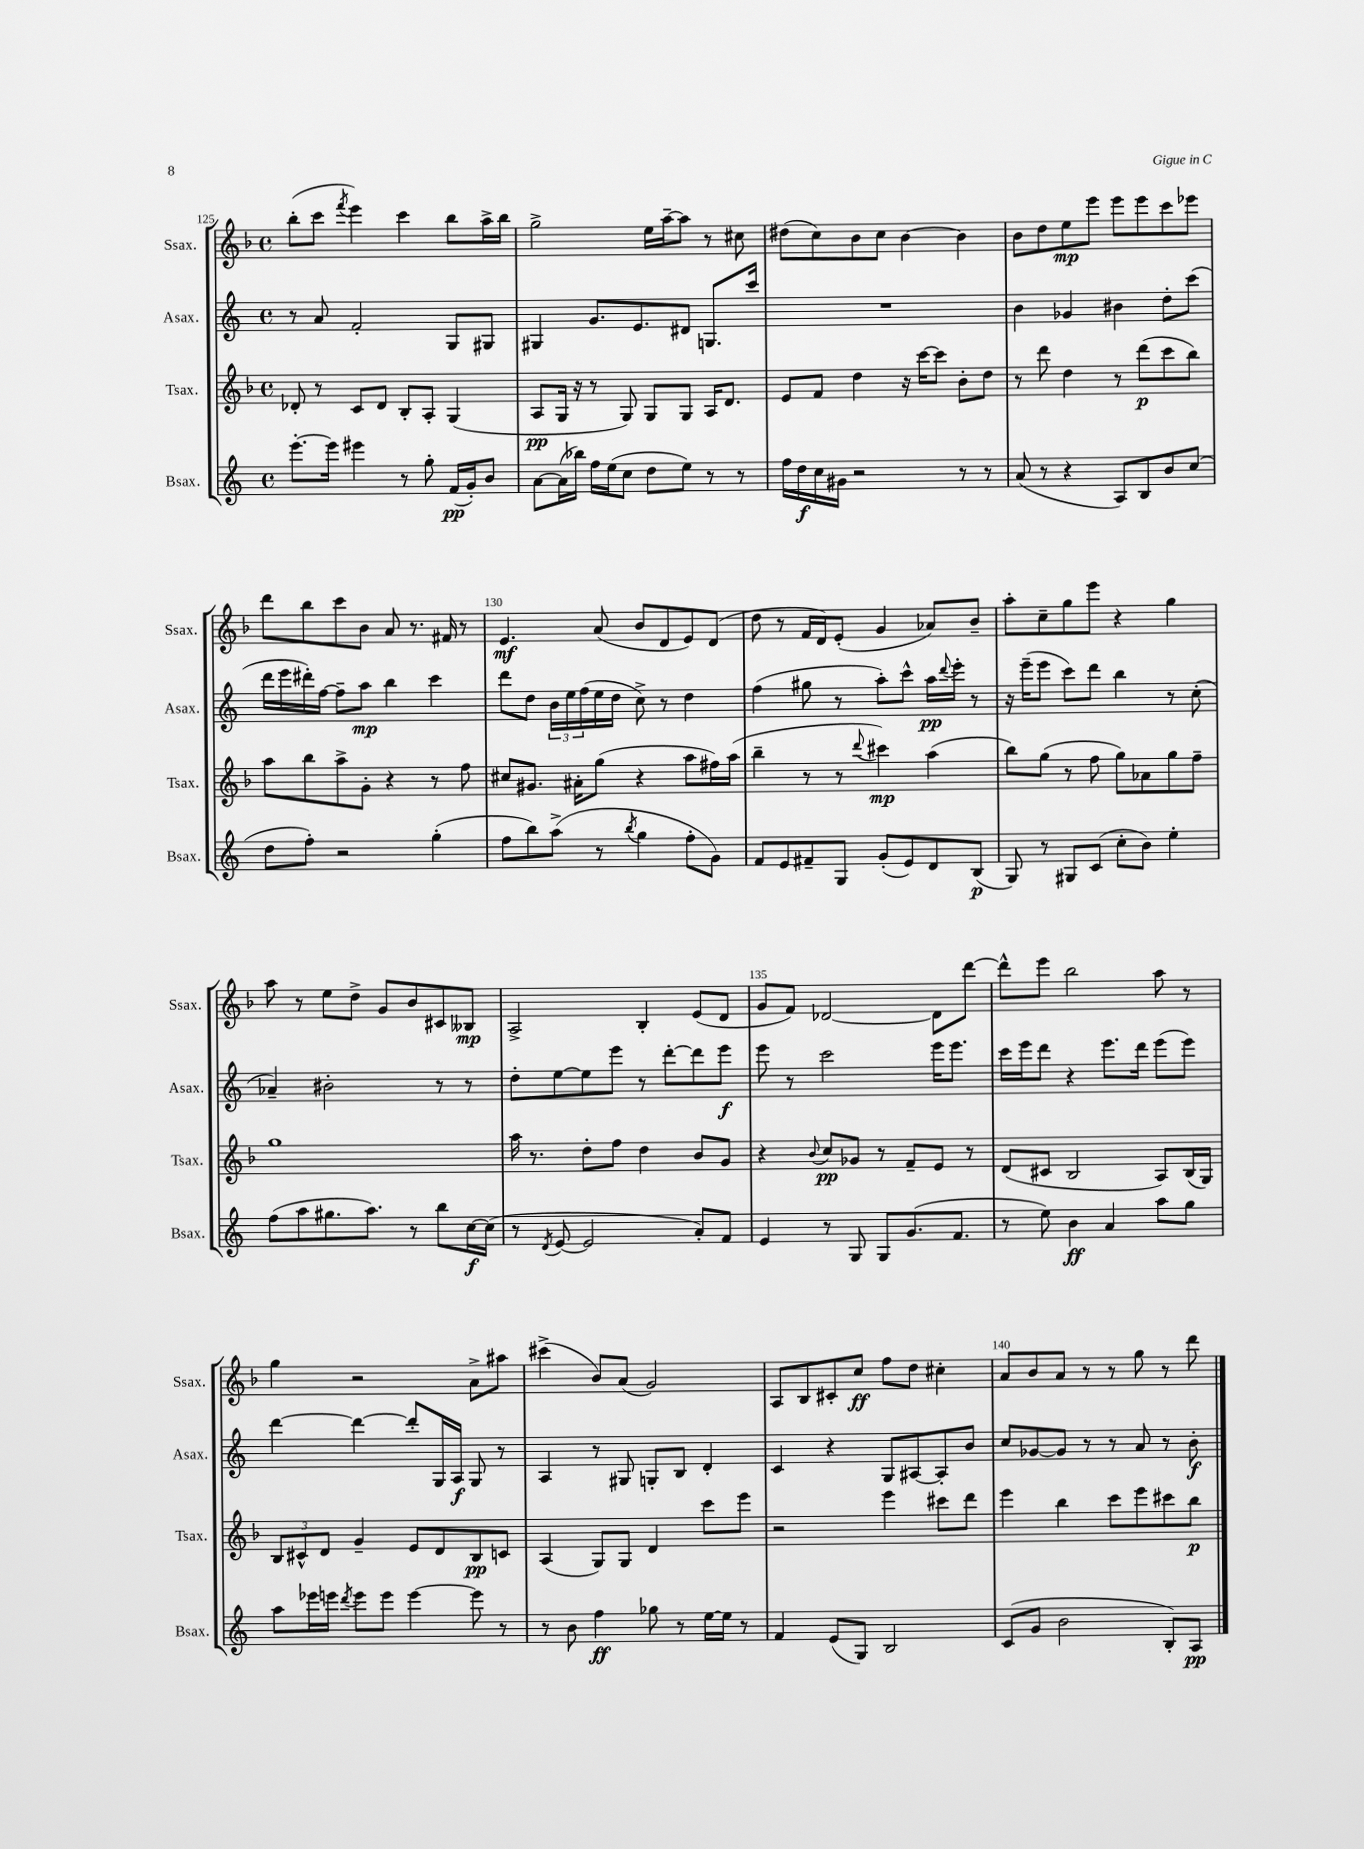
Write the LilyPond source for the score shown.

<<
\new StaffGroup <<
\new Staff = "s0" \with { instrumentName = "Ssax." shortInstrumentName = "Ssax." } {
    \clef treble \key f \major \defaultTimeSignature \time 4/4
    bes''8-.( c'''8 \acciaccatura { f'''8 } e'''4) c'''4 bes''8 a''16-> bes''16 |
    g''2-> e''16 a''16~-- a''8 r8 cis''8 |
    dis''8( c''8) bes'8 c''8 bes'4~ bes'4 |
    bes'8 d''8 e''8\mp e'''8 e'''8 e'''8 c'''8 ees'''8 |
    d'''8 bes''8 c'''8 bes'8 a'8 r8. fis'16 r8 |
    e'4.\mf a'8( bes'8 d'8 e'8) d'8( |
    d''8 r8 f'16 d'16) e'8-.( g'4 aes'8) bes'8-- |
    a''8-. c''8-- g''8 e'''8 r4 g''4 |
    a''8 r8 e''8 d''8-> g'8 bes'8 cis'8 beses8\mp |
    a2-> bes4-. e'8( d'8 |
    g'8 f'8) des'2~ des'8 d'''8~ |
    d'''8-^ e'''8 bes''2 a''8 r8 |
    g''4 r2 a'8-> ais''8 |
    cis'''4->( bes'8) a'8( g'2) |
    a8 bes8 cis'8-. c''8\ff f''8 d''8 cis''4-. |
    a'8 bes'8 a'8 r8 r8 g''8 r8 d'''8 \bar "|." |
}
\new Staff = "s1" \with { instrumentName = "Asax." shortInstrumentName = "Asax." } {
    \clef treble \key c \major \defaultTimeSignature \time 4/4
    r8 a'8 f'2-. g8 gis8 |
    gis4 g'8. e'8. dis'8 g8. c'''16 |
    R1 |
    b'4 ges'4 bis'4 d''8-. c'''8( |
    d'''16 e'''16 dis'''16-.) f''16~ f''8-- a''8\mp b''4 c'''4 |
    d'''8 d''8 \tuplet 3/2 { b'16 e''16 f''16( } e''16 d''16 c''8->) r8 d''4 |
    f''4( gis''8 r8 a''8-.) c'''8-^ a''16\pp \appoggiatura { d'''8 } e'''16-. r8 |
    r16 e'''16--( e'''8 c'''8) d'''8 b''4 r8 c''8-.( |
    aes'4--) bis'2-. r8 r8 |
    d''8-. e''8~ e''8 e'''8 r8 d'''8~-. d'''8 e'''8\f |
    e'''8 r8 c'''2 e'''16 e'''8. |
    c'''16 e'''16 d'''8 r4 e'''8. d'''16 e'''8( e'''8) |
    d'''4~ d'''4~ d'''8-. g16 a16\f g8 r8 |
    a4 r8 gis8 g8-. b8 d'4-. |
    c'4 r4 g8 ais8~ ais8-. b'8 |
    c''8 ges'8~ ges'8 r8 r8 a'8 r8 b'8-.\f \bar "|." |
}
\new Staff = "s2" \with { instrumentName = "Tsax." shortInstrumentName = "Tsax." } {
    \clef treble \key f \major \defaultTimeSignature \time 4/4
    des'8-. r8 c'8 des'8 bes8-. a8-. g4( |
    a8\pp g16 r16 r8 g8) g8 g8 a16 d'8. |
    e'8 f'8 d''4 r16 c'''16~ c'''8 bes'8-. d''8 |
    r8 d'''8 d''4 r8 d'''8\p( c'''8 bes''8) |
    a''8 bes''8 a''8-> g'8-. r4 r8 f''8 |
    cis''8 gis'8. ais'16-. g''8( r4 a''8 fis''16) a''16( |
    bes''4-- r8 r8 \appoggiatura { d'''8 } cis'''4\mp) a''4( |
    bes''8) g''8( r8 f''8 g''8) aes'8 g''8 f''8-- |
    g''1 |
    a''16 r8. d''8-. f''8 d''4 bes'8 g'8 |
    r4 \appoggiatura { bes'8 } c''8\pp ges'8 r8 f'8-- e'8 r8 |
    d'8( cis'8 bes2 a8) bes16( g16) |
    \tuplet 3/2 { bes8 cis'8-^ d'8 } g'4-- e'8 d'8 bes8\pp c'8 |
    a4( g8) g8 d'4 c'''8 e'''8 |
    r2 e'''4 cis'''8 d'''8 |
    e'''4 bes''4 c'''8 e'''8 cis'''8 bes''8\p \bar "|." |
}
\new Staff = "s3" \with { instrumentName = "Bsax." shortInstrumentName = "Bsax." } {
    \clef treble \key c \major \defaultTimeSignature \time 4/4
    e'''8.~-. e'''16 eis'''4 r8 g''8-. f'16\pp( g'16-.) b'8 |
    a'8~ a'16( bes''16) f''16 e''16( c''8 d''8 e''8) r8 r8 |
    f''16 d''16\f c''16 gis'16 r2 r8 r8 |
    a'8( r8 r4 a8) b8 b'8 c''8( |
    d''8 f''8-.) r2 g''4-.( |
    f''8 b''8) a''8->( r8 \acciaccatura { b''8 } g''4 f''8-. g'8) |
    f'8 e'8 fis'8-- g8 g'8-.( e'8) d'8 b8\p( |
    g8) r8 gis8 c'8( c''8-. b'8) e''4-. |
    f''8( a''8 gis''8. a''8.) r8 b''8 c''16~\f c''16( |
    r8 \acciaccatura { d'8 } e'8~ e'2 a'8-.) f'8 |
    e'4 r8 g8 g8 g'8.( f'8. |
    r8 e''8) b'4\ff a'4 a''8 g''8 |
    a''8 ees'''16 e'''16 \acciaccatura { d'''8 } e'''8 e'''8 e'''4~ e'''8 r8 |
    r8 b'8 f''4\ff ges''8 r8 e''16~ e''16 r8 |
    f'4 e'8( g8) b2 |
    c'8( g'8 b'2 b8-.) a8\pp \bar "|." |
}
>>
>>
\layout { \context { \Score currentBarNumber = #125 \override BarNumber.break-visibility = ##(#f #t #t) barNumberVisibility = #(every-nth-bar-number-visible 5) } }
